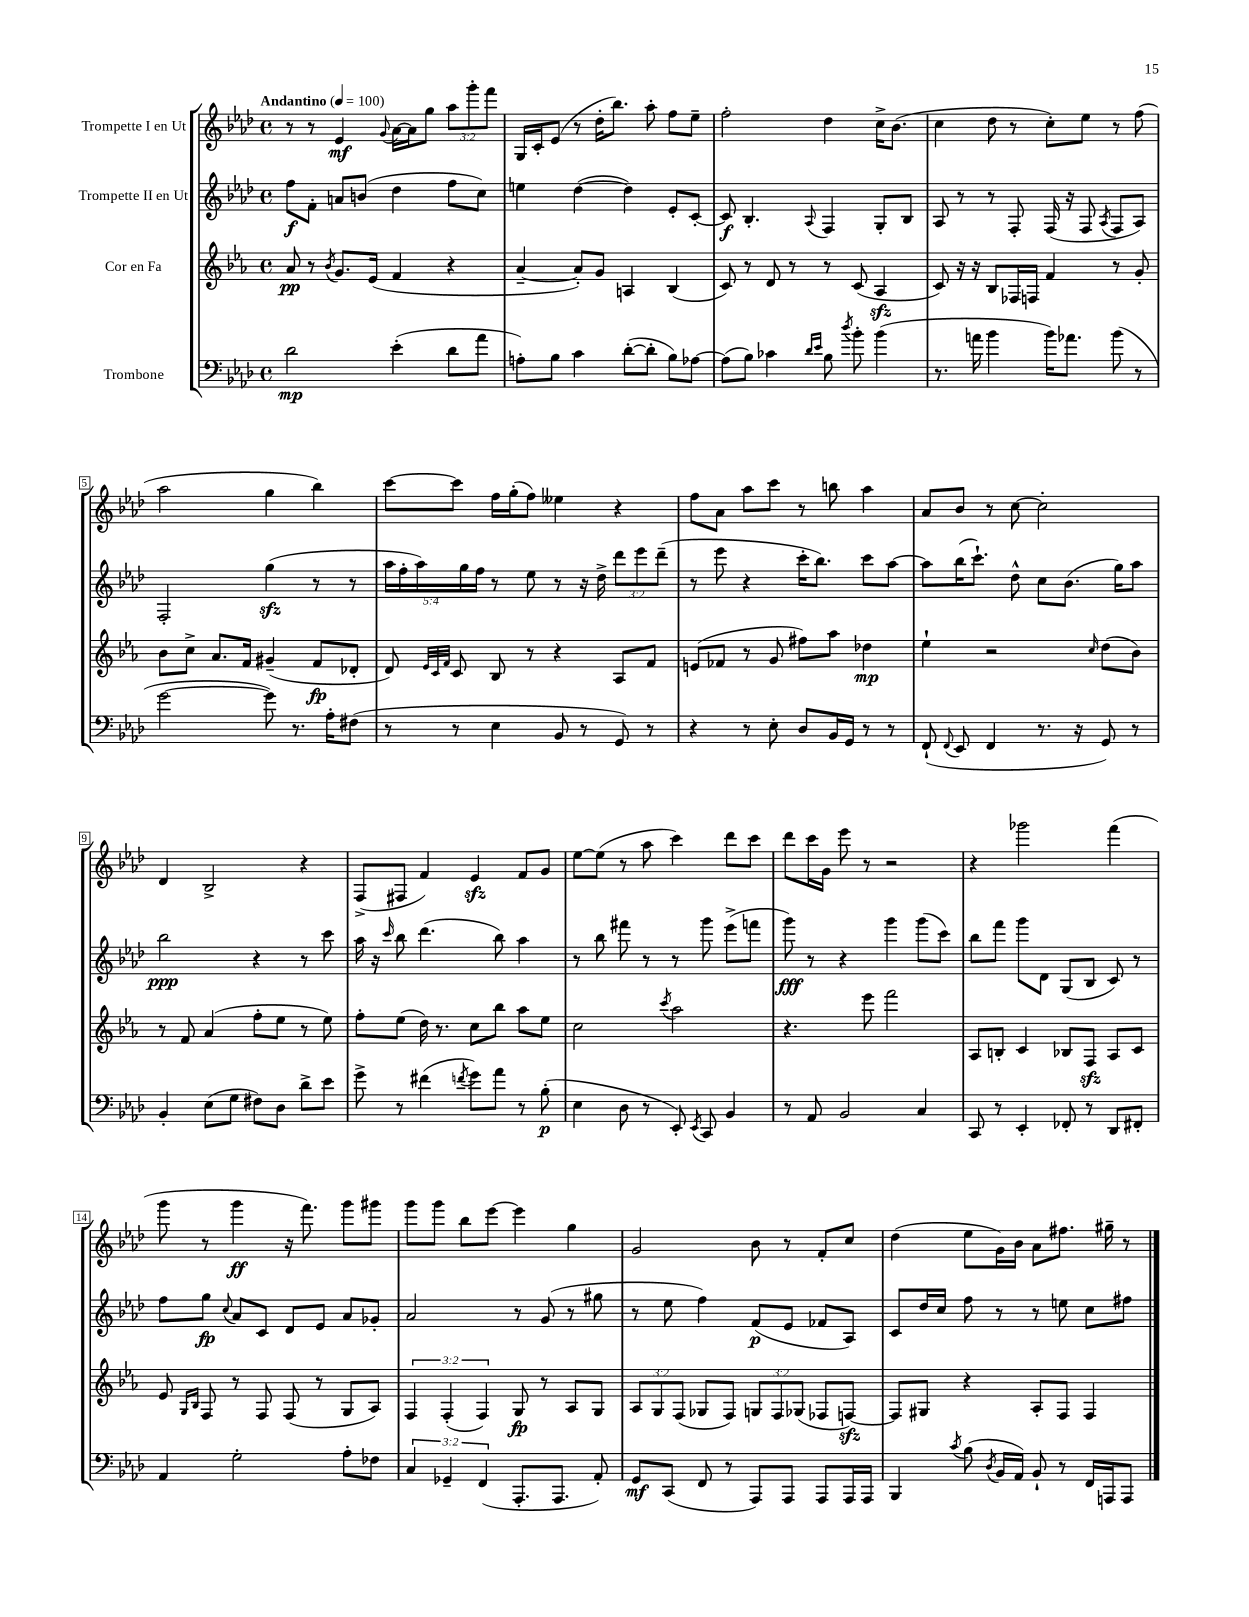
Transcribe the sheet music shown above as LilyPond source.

<<
\new StaffGroup <<
\new Staff = "s0" \with { instrumentName = "Trompette I en Ut" } {
    \clef treble \key aes \major \defaultTimeSignature \time 4/4 \override Staff.TupletNumber.text = #tuplet-number::calc-fraction-text \tempo "Andantino" 4 = 100
    \autoBeamOff r8 r8 ees'4\mf \appoggiatura { g'8 } aes'16[~ aes'16 g''8] \tuplet 3/2 { aes''8[ g'''8-. f'''8] } |
    g16[ c'16-. ees'8]( r8 des''16[-. bes''8.]) aes''8-. f''8[ ees''8]-- |
    f''2-. des''4 c''16[-> bes'8.]( |
    c''4 des''8 r8 c''8[-.) ees''8] r8 f''8( |
    aes''2 g''4 bes''4) |
    c'''8[~ c'''8] f''16[ g''16-.( f''8]) eeses''4 r4 |
    f''8[ aes'8] aes''8[ c'''8] r8 b''8 aes''4 |
    aes'8[ bes'8] r8 c''8~ c''2-. |
    des'4 bes2-> r4 |
    f8[->( fis8] f'4) ees'4\sfz f'8[ g'8] |
    ees''8[~ ees''8]( r8 aes''8 c'''4) des'''8[ c'''8] |
    des'''8[ c'''16 g'16] ees'''8 r8 r2 |
    r4 ges'''2 f'''4( |
    g'''8 r8 g'''4\ff r16 f'''8.) g'''8[ gis'''8] |
    g'''8[ g'''8] bes''8[ ees'''8]~ ees'''4 g''4 |
    g'2 bes'8 r8 f'8[-. c''8] |
    des''4( ees''8[ g'16) bes'16] aes'8[ fis''8.] gis''16-- r8 \bar "|." |
}
\new Staff = "s1" \with { instrumentName = "Trompette II en Ut" } {
    \clef treble \key aes \major \defaultTimeSignature \time 4/4 \override Staff.TupletNumber.text = #tuplet-number::calc-fraction-text
    \autoBeamOff f''8[\f f'8]-. a'8[ b'8]( des''4 f''8[ c''8]) |
    e''4 des''4~( des''4) ees'8[-. c'8]~-. |
    c'8\f bes4.-. \appoggiatura { aes8 } f4 g8[-. bes8] |
    aes8 r8 r8 f8-. f16( r16 f8 \acciaccatura { aes8 } f8[ aes8]) |
    f2-. g''4\sfz( r8 r8 |
    \tuplet 5/4 { aes''16[ f''16-. aes''16) g''16 f''16] } r8 ees''8 r8 r16 des''16-> \tuplet 3/2 { des'''8[ ees'''8 des'''8]--( } |
    r8 ees'''8 r4 c'''16[-. bes''8.]) c'''8[ aes''8]~ |
    aes''8[ bes''16( c'''8.]-!) des''8-^ c''8[ bes'8.]( g''16[) aes''8] |
    bes''2\ppp r4 r8 c'''8 |
    aes''16 r16 \grace { c'''16 } bes''8 des'''4.( bes''8) aes''4 |
    r8 bes''8 fis'''8 r8 r8 g'''8 ees'''8[->( f'''8] |
    g'''8\fff) r8 r4 g'''4 g'''8[( c'''8]) |
    bes''8[ f'''8] g'''8[ des'8] g8[( bes8] c'8) r8 |
    f''8[ g''8]\fp \appoggiatura { c''8 } aes'8[ c'8] des'8[ ees'8] aes'8[ ges'8]-. |
    aes'2 r8 g'8( r8 gis''8 |
    r8 ees''8 f''4) f'8[\p( ees'8] fes'8[ aes8]) |
    c'8[ des''16 c''16] f''8 r8 r8 e''8 c''8[ fis''8] \bar "|." |
}
\new Staff = "s2" \with { instrumentName = "Cor en Fa" } {
    \clef treble \key ees \major \defaultTimeSignature \time 4/4 \override Staff.TupletNumber.text = #tuplet-number::calc-fraction-text
    \autoBeamOff aes'8\pp r8 \acciaccatura { bes'8 } g'8.[ ees'16]( f'4 r4 |
    aes'4~-- aes'8[-.) g'8] a4 bes4( |
    c'8) r8 d'8 r8 r8 c'8( aes4\sfz |
    c'8) r16 r16 bes8[ fes16 f16] f'4 r8 g'8-. |
    bes'8[ c''8]-> aes'8.[ f'16] gis'4--( f'8[\fp des'8]-. |
    d'8) \grace { ees'32[ c'32 f'32] } c'8 bes8 r8 r4 aes8[ f'8] |
    e'8[( fes'8] r8 g'8 fis''8[) aes''8] des''4\mp |
    ees''4-! r2 \grace { c''16 } d''8[( bes'8]) |
    r8 f'8 aes'4( f''8[-. ees''8] r8 ees''8) |
    f''8[-. ees''8]( d''16) r8. c''8[ bes''8] aes''8[ ees''8] |
    c''2 \acciaccatura { c'''8 } aes''2 |
    r4. ees'''8 f'''2 |
    aes8[ b8]-. c'4 bes8[ f8]\sfz aes8[ c'8] |
    ees'8 \grace { g16[ bes16] } f8 r8 f8 f8( r8 g8[ aes8]) |
    \tuplet 3/2 { f4 f4-.( f4) } g8\fp r8 aes8[ g8] |
    \tuplet 3/2 { aes8[ g8 f8]( } ges8[ f8]) \tuplet 3/2 { g8[ f8 ges8]( } fes8[ f8]~\sfz) |
    f8[ gis8] r4 aes8[-. f8] f4 \bar "|." |
}
\new Staff = "s3" \with { instrumentName = "Trombone" } {
    \clef bass \key aes \major \defaultTimeSignature \time 4/4 \override Staff.TupletNumber.text = #tuplet-number::calc-fraction-text
    \autoBeamOff des'2\mp ees'4-.( des'8[ aes'8] |
    a8[-.) bes8] c'4 des'8[~-.( des'8]-. bes8[) aes8]~ |
    aes8[( bes8]) ces'4 \grace { des'16[ ees'16] } bes8 \acciaccatura { des''8 } bes'8-. bes'4( |
    r8. a'16 bes'4 bes'16[) aes'8.] bes'8( r8 |
    g'2~ g'8) r8. aes16[-. fis8]( |
    r8 r8 ees4 bes,8 r8 g,8) r8 |
    r4 r8 ees8-. des8[ bes,16 g,16] r8 r8 |
    f,8-!( \appoggiatura { f,8 } ees,8 f,4 r8. r16 g,8) r8 |
    bes,4-. ees8[( g8] fis8[) des8] des'8[-> ees'8] |
    g'8-> r8 fis'4( \acciaccatura { f'8 } g'8[) aes'8] r8 bes8-.\p( |
    ees4 des8 r8 ees,8-.) \acciaccatura { ees,8 } c,8 bes,4 |
    r8 aes,8 bes,2 c4 |
    c,8 r8 ees,4-. fes,8-. r8 des,8[ fis,8]-. |
    aes,4 g2-. aes8[-. fes8] |
    \tuplet 3/2 { c4 ges,4-- f,4( } aes,,8.[-. aes,,8.] aes,8-.) |
    g,8[\mf c,8]( f,8 r8 aes,,8[) aes,,8] aes,,8[ aes,,16 aes,,16] |
    bes,,4 \acciaccatura { c'8 } bes8( \acciaccatura { des8 } bes,16[ aes,16]) bes,8-! r8 f,16[ a,,16 a,,8] \bar "|." |
}
>>
>>
\layout { \context { \Score \override BarNumber.stencil = #(make-stencil-boxer 0.1 0.3 ly:text-interface::print) } }
